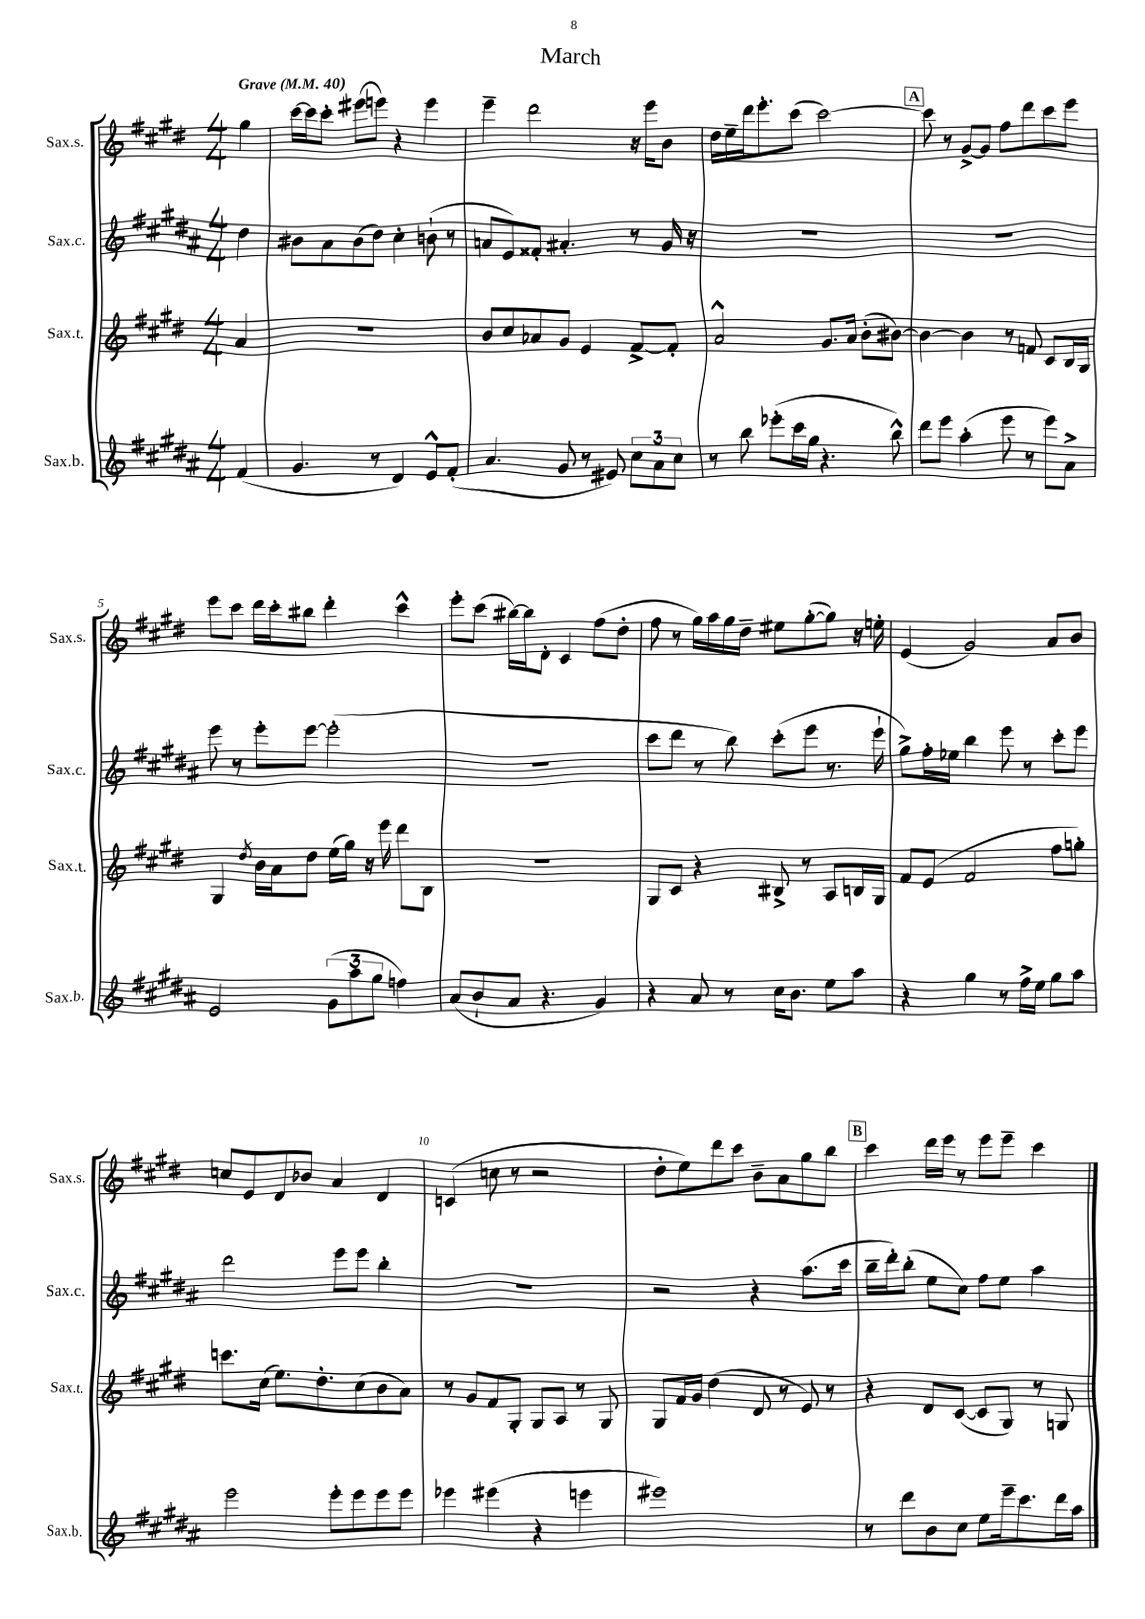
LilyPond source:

\header { title = "March" }
<<
\new StaffGroup <<
\new Staff = "s0" \with { instrumentName = "Sax.s." shortInstrumentName = "Sax.s." } {
    \clef treble \key e \major \numericTimeSignature \time 4/4 \partial 4 \tempo "Grave" 4 = 40
    gis''4 |
    cis'''16~ cis'''16 cis'''8-. eis'''8( e'''8) r4 e'''4 |
    e'''4-- dis'''2 r16 e'''16 b'8 |
    dis''16 e''16-- dis'''16 e'''8.-. cis'''8( cis'''2~) |
    \mark \markup { \box "A" } cis'''8 r8 gis'8~-> gis'8 fis''8 dis'''8 cis'''8 e'''8 |
    e'''8 cis'''8 dis'''16 cis'''16-. bis''8 dis'''4-. cis'''4-^ |
    e'''8-. cis'''8( bis''16~) bis''16 dis'8-. cis'4 fis''8( dis''8-. |
    fis''8 r8 gis''16) a''16 gis''16 dis''16-- eis''8 gis''8~-.( gis''8) r16 e''16-. |
    e'4( gis'2) a'8 b'8 |
    c''8 e'8 dis'8 bes'8 a'4 dis'4 |
    c'4( c''8 r8 r2 |
    dis''8-. e''8) dis'''8 cis'''8 b'8-- a'8 gis''8 b''8 |
    \mark \markup { \box "B" } cis'''4 dis'''16 e'''16 r8 e'''8 e'''8-- cis'''4 \bar "|." |
}
\new Staff = "s1" \with { instrumentName = "Sax.c." shortInstrumentName = "Sax.c." } {
    \clef treble \key b \major \numericTimeSignature \time 4/4 \partial 4
    dis''4 |
    bis'8 ais'8 bis'8( dis''8) cis''4-. b'8-!( r8 |
    a'8 e'8) fisis'8-. ais'4.-. r8 gis'16 r16 |
    R1 |
    \mark \markup { \box "A" } R1 |
    e'''8 r8 e'''8-. e'''8~ e'''2-.( |
    R1 |
    cis'''8 dis'''8 r8 b''8) cis'''8-.( e'''8 r8. e'''16-! |
    gis''8->) fis''16-. ees''16 b''4 e'''8 r8 cis'''8-. e'''8 |
    dis'''2 e'''8 e'''8 b''4-. |
    R1 |
    r2 r4 ais''8.( cis'''16 |
    \mark \markup { \box "B" } b''16-- dis'''16-.) b''8-.( e''8 cis''8) fis''8 e''8 ais''4 \bar "|." |
}
\new Staff = "s2" \with { instrumentName = "Sax.t." shortInstrumentName = "Sax.t." } {
    \clef treble \key e \major \numericTimeSignature \time 4/4 \partial 4
    a'4 |
    R1 |
    b'8 cis''8 aes'8 gis'8 e'4 fis'8~-> fis'8-. |
    a'2-^ gis'8. a'16 b'8-.( bis'8~) |
    \mark \markup { \box "A" } bis'4~ bis'4 r8 f'8 cis'8 b16 gis16 |
    gis4 \acciaccatura { dis''8 } b'16 a'16 dis''8 e''16( gis''16) r16 e'''16 dis'''8 b8 |
    R1 |
    gis8 cis'8 r4 bis8-> r8 a8 b16 gis16 |
    fis'8 e'8( fis'2 fis''8 g''8-.) |
    c'''8. cis''16( e''8.) dis''8.-. cis''8( b'8 a'8) |
    r8 gis'8 fis'8 gis8-. gis8 a8 r8 gis8 |
    gis8 fis'16 gis'16 dis''4( dis'8 r8 e'8) r8 |
    \mark \markup { \box "B" } r4 dis'8 cis'8~( cis'8 gis8) r8 g8 \bar "|." |
}
\new Staff = "s3" \with { instrumentName = "Sax.b." shortInstrumentName = "Sax.b." } {
    \clef treble \key b \major \numericTimeSignature \time 4/4 \partial 4
    fis'4( |
    gis'4. r8 dis'4) e'8-^ fis'8-.( |
    ais'4. gis'8 r8 eis'8) \tuplet 3/2 { cis''8 ais'8 cis''8 } |
    r8 b''8 ees'''8-.( cis'''16 gis''16 r4. b''8-^) |
    \mark \markup { \box "A" } dis'''8 e'''8 ais''4-.( e'''8 r8 e'''8) ais'8-> |
    e'2 \tuplet 3/2 { gis'8( ais''8 gis''8 } f''4) |
    ais'8( b'8-! ais'8 r4. gis'4) |
    r4 ais'8 r8 cis''16 b'8. e''8 ais''8 |
    r4 gis''4 r8 fis''16-> e''16 gis''8 ais''8 |
    e'''2 e'''8-. e'''8 e'''8 e'''8 |
    ees'''4 eis'''4( r4 e'''4 |
    eis'''1) |
    \mark \markup { \box "B" } r8 dis'''8 b'8 cis''8 e''8 e'''16-- cis'''8. dis'''16 ais''16 \bar "|." |
}
>>
>>
\layout { \context { \Score \override BarNumber.break-visibility = ##(#f #t #t) barNumberVisibility = #(every-nth-bar-number-visible 5) } }
